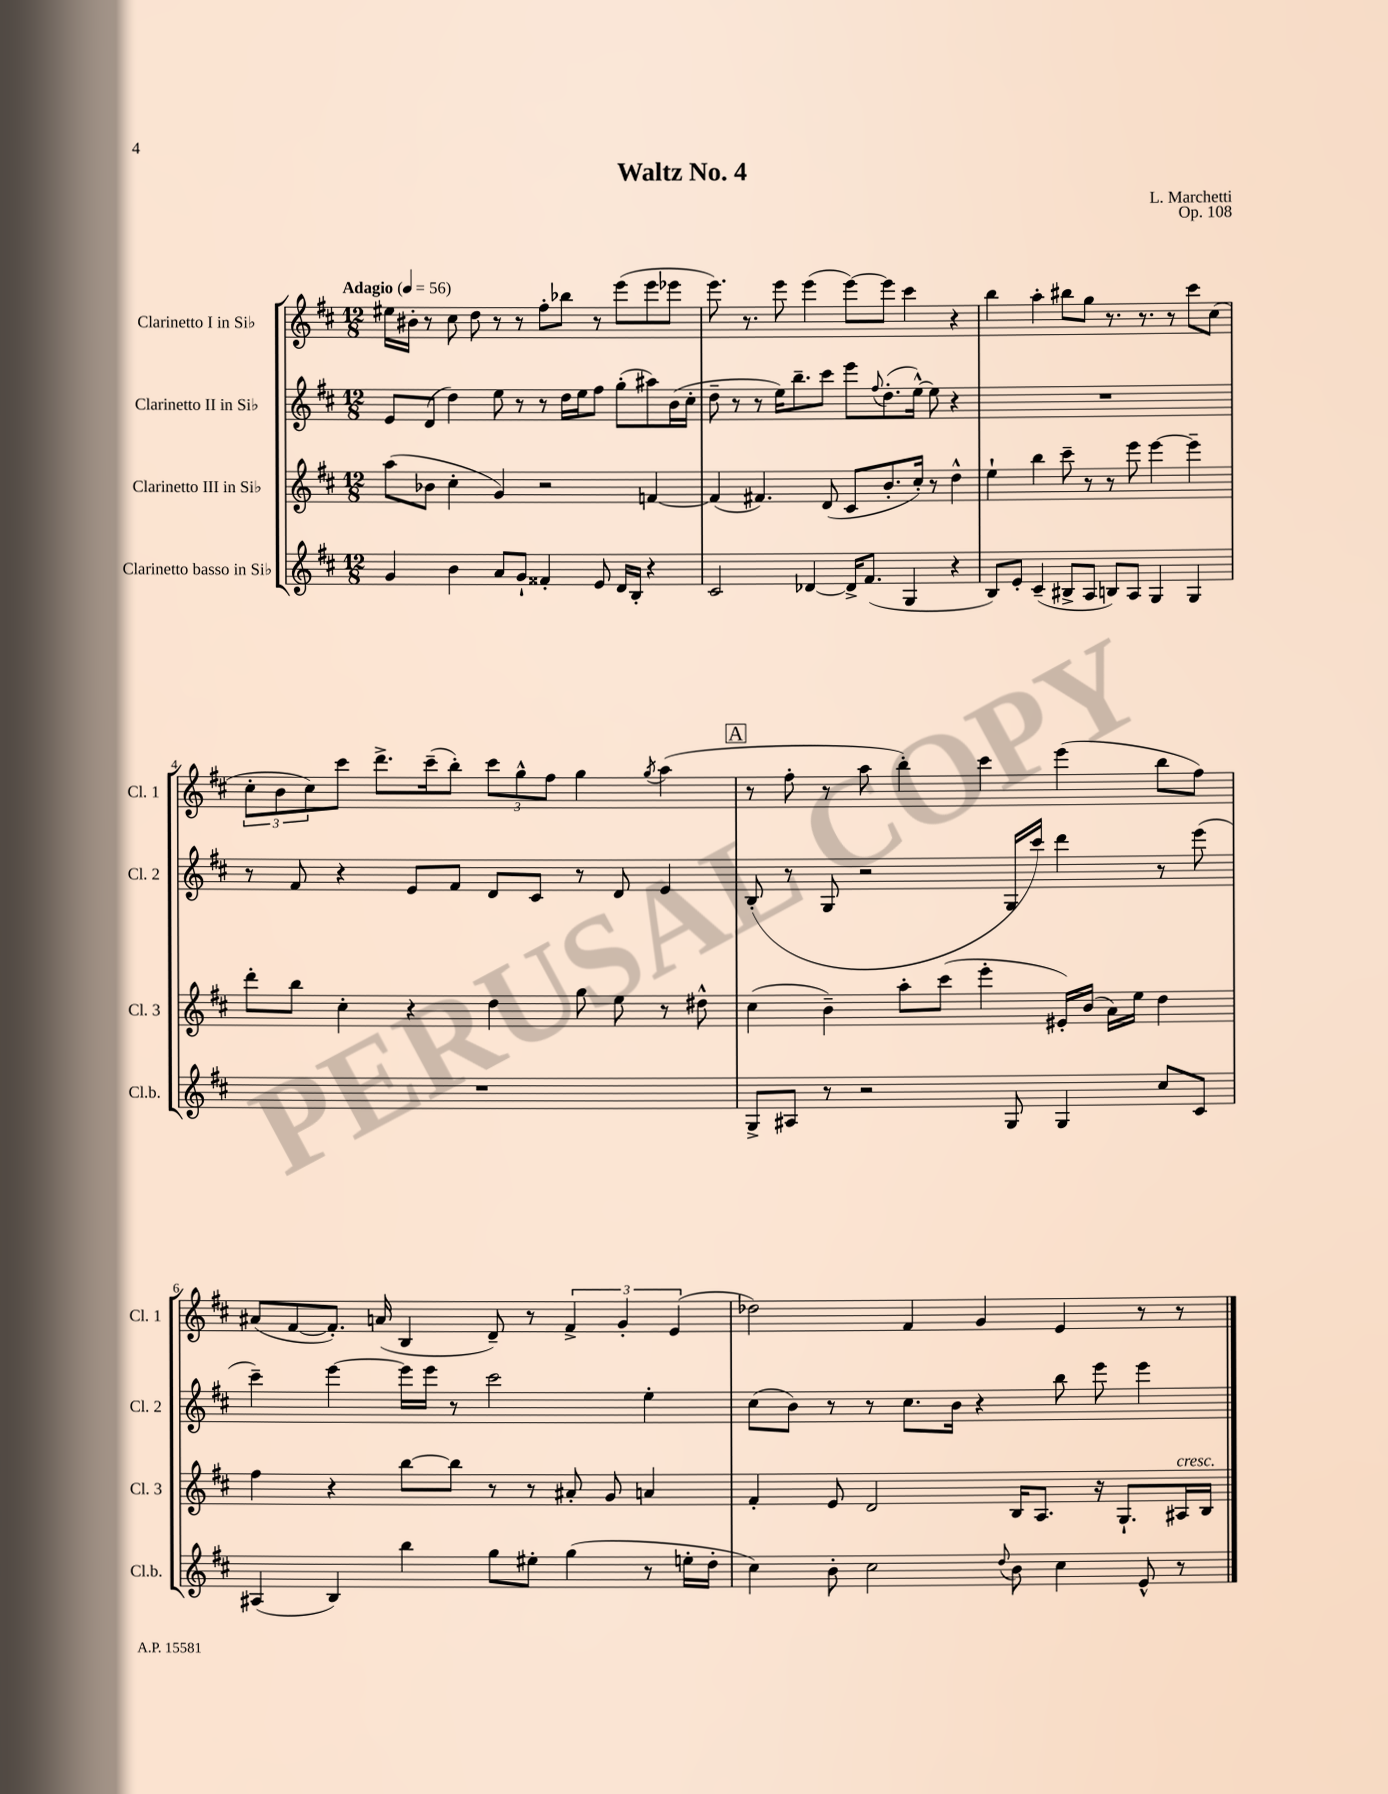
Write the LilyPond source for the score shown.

\header { title = "Waltz No. 4" composer = "L. Marchetti" opus = "Op. 108" }
<<
\new StaffGroup <<
\new Staff = "s0" \with { instrumentName = "Clarinetto I in Sib" shortInstrumentName = "Cl. 1" } {
    \clef treble \key d \major \numericTimeSignature \time 12/8 \tempo "Adagio" 4 = 56
    eis''16 bis'16-. r8 cis''8 d''8 r8 r8 fis''8-. bes''8 r8 e'''8( e'''8 ees'''8 |
    e'''8.) r8. e'''8 e'''4( e'''8~) e'''8 cis'''4 r4 |
    b''4 a''4-. bis''8 g''8 r8. r8. r8 cis'''8 cis''8( |
    \tuplet 3/2 { cis''8-. b'8 cis''8) } cis'''8 d'''8.-> cis'''16--( b''8-.) \tuplet 3/2 { cis'''8 g''8-^ fis''8 } g''4 \acciaccatura { g''8 } a''4( |
    \mark \markup { \box "A" } r8 fis''8-. r8 a''8 b''4-.) cis'''4 e'''4( b''8 fis''8) |
    ais'8( fis'8~ fis'8.-.) a'16( b4 d'8--) r8 \tuplet 3/2 { fis'4-> g'4-. e'4( } |
    des''2) fis'4 g'4 e'4 r8 r8 \bar "|." |
}
\new Staff = "s1" \with { instrumentName = "Clarinetto II in Sib" shortInstrumentName = "Cl. 2" } {
    \clef treble \key d \major \numericTimeSignature \time 12/8
    e'8 d'8( d''4) e''8 r8 r8 d''16 e''16 fis''8 g''8-.( ais''8) b'16( cis''16-. |
    d''8-- r8 r8 e''16) b''8.-- cis'''8 e'''8 \appoggiatura { fis''8 } d''8.-.( e''16~-^) e''8 r4 |
    R1. |
    r8 fis'8 r4 e'8 fis'8 d'8 cis'8 r8 d'8 e'4 |
    \mark \markup { \box "A" } b8-.( r8 g8 r2 g16 cis'''16) d'''4 r8 e'''8( |
    cis'''4--) e'''4~ e'''16 e'''16 r8 cis'''2 e''4-. |
    cis''8( b'8) r8 r8 cis''8. b'16 r4 b''8 e'''8 e'''4 \bar "|." |
}
\new Staff = "s2" \with { instrumentName = "Clarinetto III in Sib" shortInstrumentName = "Cl. 3" } {
    \clef treble \key d \major \numericTimeSignature \time 12/8
    a''8( bes'8 cis''4-. g'4) r2 f'4~ |
    f'4( fis'4.) d'8( cis'8 b'8.-. cis''16-.) r8 d''4-^ |
    e''4-! b''4 cis'''8-- r8 r8 e'''8 e'''4~ e'''4-- |
    d'''8-. b''8 cis''4-. r4 d''4 g''8 e''8 r8 dis''8-^ |
    \mark \markup { \box "A" } cis''4( b'4--) a''8-. cis'''8( e'''4-. eis'16-.) b'16( a'16) e''16 d''4 |
    fis''4 r4 b''8~ b''8 r8 r8 ais'8-. g'8 a'4 |
    fis'4-. e'8 d'2 b16 a8. r16 g8.-! ais16^\markup { \italic "cresc." } b16 \bar "|." |
}
\new Staff = "s3" \with { instrumentName = "Clarinetto basso in Sib" shortInstrumentName = "Cl.b." } {
    \clef treble \key d \major \numericTimeSignature \time 12/8
    g'4 b'4 a'8 g'8-! fisis'4-. e'8 d'16 b16-. r4 |
    cis'2 des'4~ des'16-> fis'8.( g4 r4 |
    b8) e'8-. cis'4--( bis8-> a8 b8) a8 g4 g4 |
    R1. |
    \mark \markup { \box "A" } g8-> ais8 r8 r2 g8 g4 cis''8 cis'8 |
    ais4( b4) b''4 g''8 eis''8-. g''4( r8 e''16-. d''16-. |
    cis''4) b'8-. cis''2 \appoggiatura { d''8 } b'8 cis''4 e'8-^ r8 \bar "|." |
}
>>
>>
